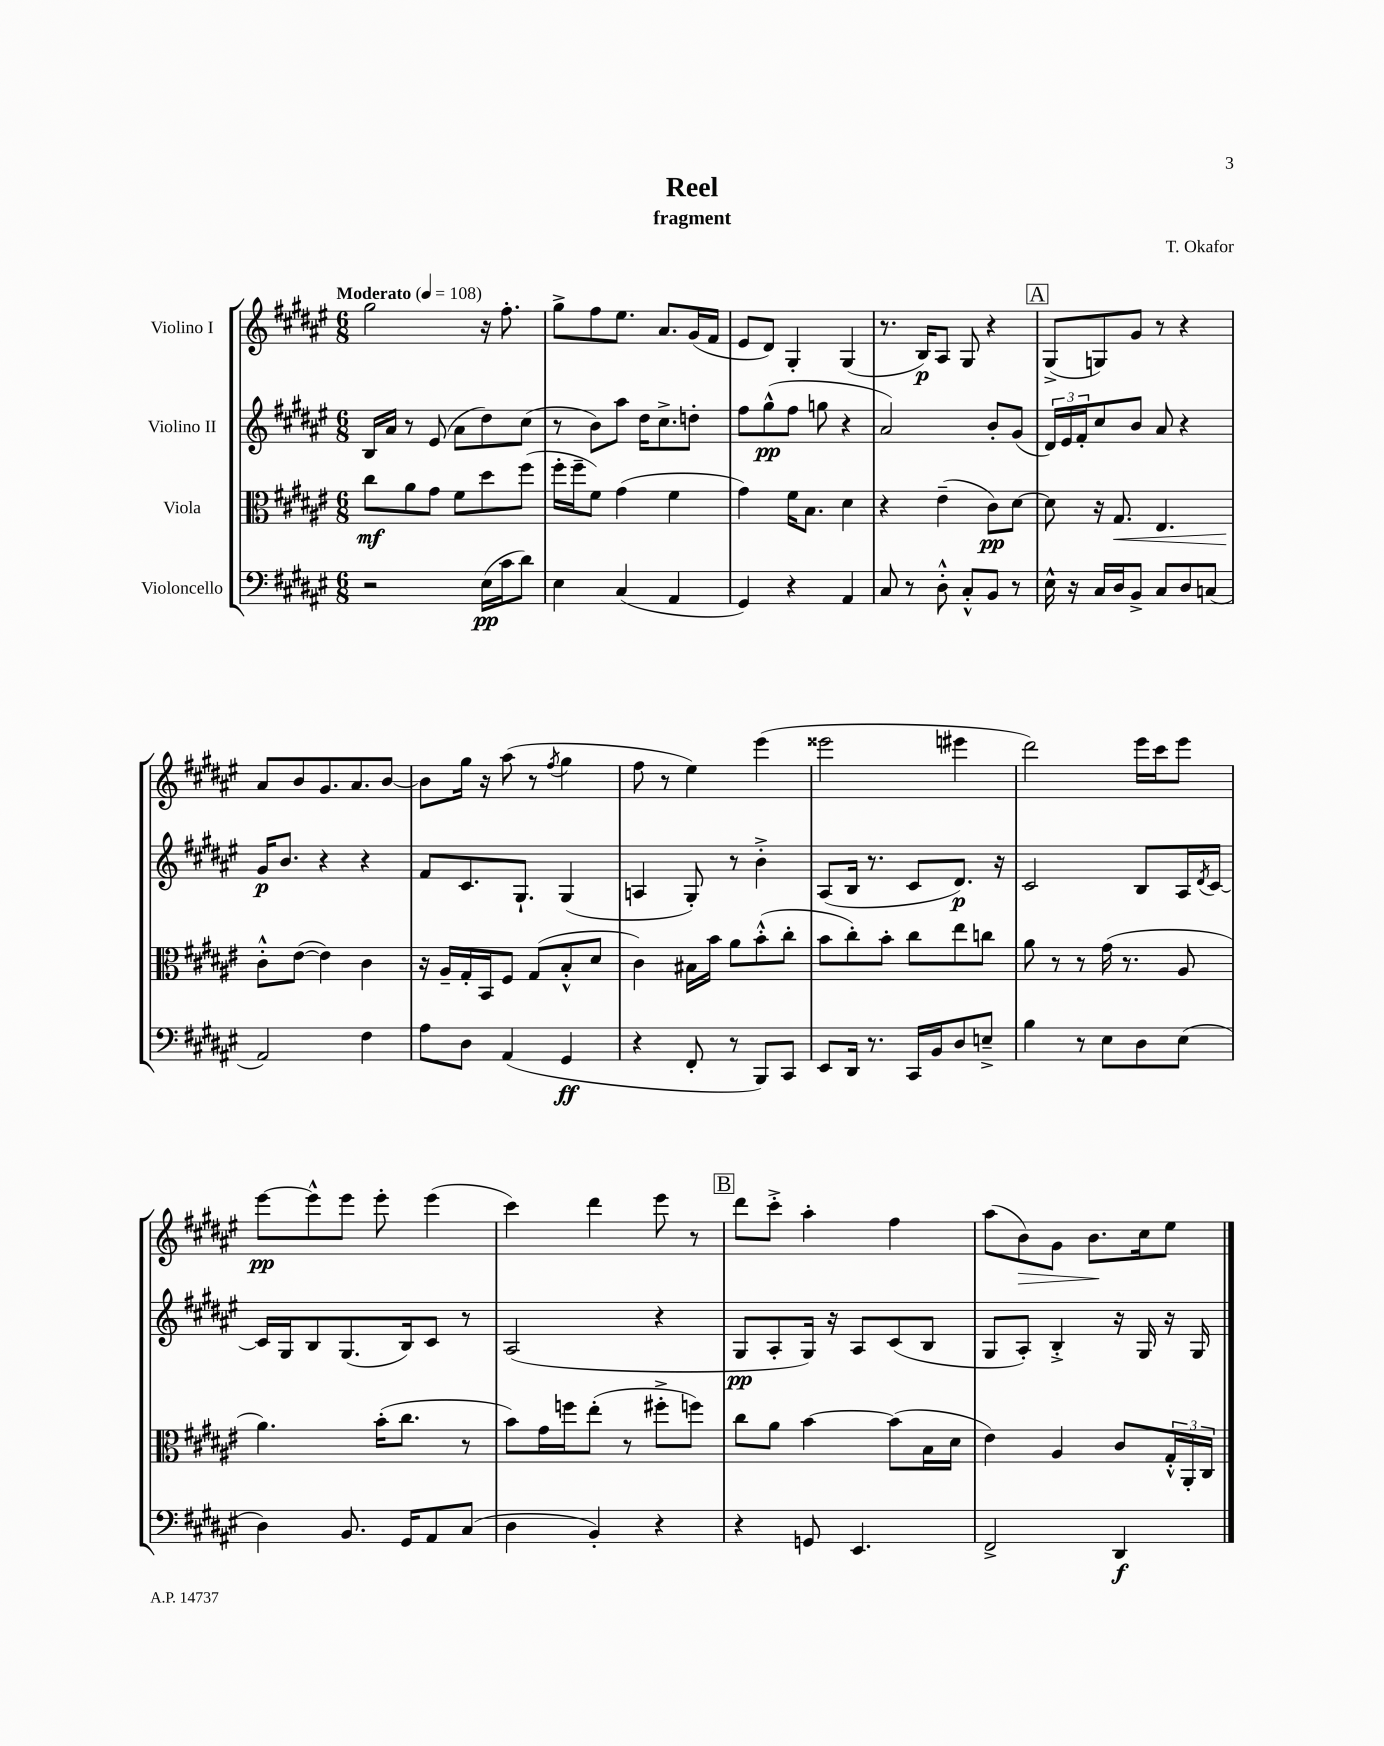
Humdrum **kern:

**kern	**dynam	**kern	**dynam	**kern	**dynam	**kern	**dynam
*part4	*part4	*part3	*part3	*part2	*part2	*part1	*part1
*staff4	*staff4	*staff3	*staff3	*staff2	*staff2	*staff1	*staff1
*I"Violoncello	*	*I"Viola	*	*I"Violino II	*	*I"Violino I	*
*clefF4	*	*clefC3	*	*clefG2	*	*clefG2	*
*k[f#c#g#d#a#e#]	*	*k[f#c#g#d#a#e#]	*	*k[f#c#g#d#a#e#]	*	*k[f#c#g#d#a#e#]	*
*M6/8	*	*M6/8	*	*M6/8	*	*M6/8	*
*MM108	*	*MM108	*	*MM108	*	*MM108	*
=1	=1	=1	=1	=1	=1	=1	=1
!	!	!	!	!	!	!LO:TX:a:B:t=Moderato	!
2r	.	8cc#\L	mf	16B/LL	.	2gg#\	.
.	.	.	.	16a#/JJ	.	.	.
.	.	8a#\	.	8r	.	.	.
.	.	8g#\J	.	(8e#/	.	.	.
.	.	8f#\L	.	8a#\L	.	.	.
(16E#\LL	pp	8dd#\	.	8dd#\)	.	16r	.
16c#\J	.	.	.	.	.	8.ff#'\	.
8d#\J)	.	(8ff#\J	.	(8cc#\J	.	.	.
=2	=2	=2	=2	=2	=2	=2	=2
4E#\	.	16ff#'\LL	.	8r	.	8gg#^\L	.
.	.	16ff#~\J	.	.	.	.	.
.	.	8f#\J)	.	8b\L)	.	8ff#\	.
(4C#/	.	(4g#\	.	8aa#\J	.	8.ee#\J	.
.	.	.	.	16dd#\KL	.	.	.
.	.	.	.	8.cc#^\	.	8.a#/L	.
4AA#/	.	4f#\	.	.	.	.	.
.	.	.	.	8ddn'\J	.	(16g#/L	.
.	.	.	.	.	.	16f#/JJ	.
=3	=3	=3	=3	=3	=3	=3	=3
4GG#/)	.	4g#\)	.	8ff#\L	.	8e#/L	.
.	.	.	.	(8gg#^^\	pp	8d#/J)	.
4r	.	16f#\KL	.	8ff#\J	.	4G#'/	.
.	.	8.B\J	.	.	.	.	.
.	.	.	.	8ggn\	.	.	.
4AA#/	.	4d#\	.	4r	.	(4G#/	.
=4	=4	=4	=4	=4	=4	=4	=4
8C#/	.	4r	.	2a#/)	.	8.r	.
8r	.	.	.	.	.	.	.
.	.	.	.	.	.	16B/KL)	p
8D#'^^\	.	(4e#~\	.	.	.	8A#/J	.
8C#'^^/L	.	.	.	.	.	8G#/	.
8BB/J	.	8c#\L)	pp	8b'/L	.	4r	.
8r	.	[8d#\J	.	(8g#/J	.	.	.
!!LO:REH:place=s1:t=A
=5	=5	=5	=5	=5	=5	=5	=5
16E#^^\	.	8d#\]	.	24d#/LL)	.	(8G#^/L	.
.	.	.	.	24e#/	.	.	.
16r	.	.	.	.	.	.	.
.	.	.	.	24f#'/J	.	.	.
16C#/LL	.	16r	.	8cc#/	.	8Gn/)	.
!	!	!	!LO:HP:b	!	!	!	!
16D#/J	.	8.G#/	<	.	.	.	.
8BB^/J	.	.	.	8b/J	.	8g#/J	.
8C#/L	.	4.E#/	.	8a#/	.	8r	.
8D#/	.	.	.	4r	.	4r	.
(8Cn/J	.	.	.	.	.	.	.
!!LO:LB:g=z
=6	=6	=6	=6	=6	=6	=6	=6
2AA#/)	.	8c#'^^\L	.	16g#/KL	p	8a#/L	.
.	.	.	.	8.b/J	.	.	.
.	.	([8e#\J	[	.	.	8b/	.
.	.	4e#\])	.	4r	.	8.g#/	.
.	.	.	.	.	.	8.a#/	.
4F#\	.	4c#\	.	4r	.	.	.
.	.	.	.	.	.	[8b/J	.
=7	=7	=7	=7	=7	=7	=7	=7
8A#\L	.	16r	.	8f#/L	.	8b\L]	.
.	.	16A#~/LL	.	.	.	.	.
8D#\J	.	16G#'/	.	8.c#/	.	16gg#\Jk	.
.	.	16BB/J	.	.	.	16r	.
(4AA#/	.	8F#/J	.	.	.	(8aa#\	.
.	.	.	.	8.G#`/J	.	.	.
.	.	(8G#/L	.	.	.	8r	.
.	.	.	.	.	.	8qff#/	.
4GG#/	ff	8B'^^/	.	(4G#/	.	4gg#\	.
.	.	8d#/J	.	.	.	.	.
=8	=8	=8	=8	=8	=8	=8	=8
4r	.	4c#\)	.	4An/	.	8ff#\	.
.	.	.	.	.	.	8r	.
8FF#'/	.	16B#X\LL	.	8G#'/)	.	4ee#\)	.
.	.	16b\JJ	.	.	.	.	.
8r	.	8a#\L	.	8r	.	.	.
8BBB/L)	.	(8b'^^\	.	4b'^\	.	(4eee#\	.
8CC#/J	.	8cc#'\J	.	.	.	.	.
=9	=9	=9	=9	=9	=9	=9	=9
8EE#/L	.	8b\L	.	(8A#/L	.	2eee##X\	.
16DD#/Jk	.	8cc#'\)	.	16B/Jk	.	.	.
8.r	.	.	.	8.r	.	.	.
.	.	8b'\J	.	.	.	.	.
16CC#/LL	.	8cc#\L	.	8c#/L	.	.	.
16BB/J	.	.	.	.	.	.	.
8D#/	.	8ee#\	.	8.d#/J)	p	4eee#X\	.
8En~^/J	.	8ccn\J	.	.	.	.	.
.	.	.	.	16r	.	.	.
=10	=10	=10	=10	=10	=10	=10	=10
4B\	.	8a#\	.	2c#/	.	2ddd#\)	.
.	.	8r	.	.	.	.	.
8r	.	8r	.	.	.	.	.
8E#\L	.	(16g#\	.	.	.	.	.
.	.	8.r	.	.	.	.	.
8D#\	.	.	.	8B/L	.	16eee#\LL	.
.	.	.	.	.	.	16ccc#\J	.
(8E#\J	.	8A#/	.	16A#/L	.	8eee#\J	.
.	.	.	.	8qd#/	.	.	.
.	.	.	.	[16c#/JJ	.	.	.
!!LO:LB:g=z
=11	=11	=11	=11	=11	=11	=11	=11
4D#\)	.	4.a#\)	.	16c#/LL]	.	[8eee#\L	pp
.	.	.	.	16G#/J	.	.	.
.	.	.	.	8B/	.	8eee#^^\]	.
8.BB/	.	.	.	(8.G#/	.	8eee#\J	.
.	.	(16b'\KL	.	.	.	8eee#'\	.
16GG#/KL	.	8.cc#\J	.	16B/k)	.	.	.
8AA#/	.	.	.	8c#/J	.	(4eee#\	.
(8C#/J	.	8r	.	8r	.	.	.
=12	=12	=12	=12	=12	=12	=12	=12
4D#\	.	8b\L)	.	(2A#/	.	4ccc#\)	.
.	.	16g#\L	.	.	.	.	.
.	.	16ffn\J	.	.	.	.	.
4BB'/)	.	(8ee#'\J	.	.	.	4ddd#\	.
.	.	8r	.	.	.	.	.
4r	.	8ff#X'^\L	.	4r	.	8eee#\	.
.	.	8ffn\J)	.	.	.	8r	.
!!LO:REH:place=s1:t=B
=13	=13	=13	=13	=13	=13	=13	=13
4r	.	8cc#\L	.	8G#/L	pp	8ddd#\L	.
.	.	8a#\J	.	8A#'/	.	8ccc#'^\J	.
8GGn/	.	[4b\	.	16G#/Jk)	.	4aa#'\	.
.	.	.	.	16r	.	.	.
4.EE#/	.	.	.	8A#/L	.	.	.
.	.	(8b\L]	.	(8c#/	.	4ff#\	.
.	.	16B\L	.	8B/J	.	.	.
.	.	16d#\JJ	.	.	.	.	.
=14	=14	=14	=14	=14	=14	=14	=14
2FF#^/	.	4e#\)	.	8G#/L	.	(8aa#\L	.
!	!	!	!	!	!	!	!LO:HP:b
.	.	.	.	8A#'/J)	.	8b\)	>
.	.	4A#/	.	4B'^/	.	8g#\J	.
.	.	.	.	.	.	8.b\L	.
4DD#/	f	8c#/L	.	16r	.	.	.
.	.	.	.	16G#/	.	16cc#\k	]
.	.	24G#'^^/L	.	16r	.	8ee#\J	.
.	.	24AA#'/	.	.	.	.	.
.	.	.	.	16G#/	.	.	.
.	.	24C#/JJ	.	.	.	.	.
==	==	==	==	==	==	==	==
*-	*-	*-	*-	*-	*-	*-	*-
